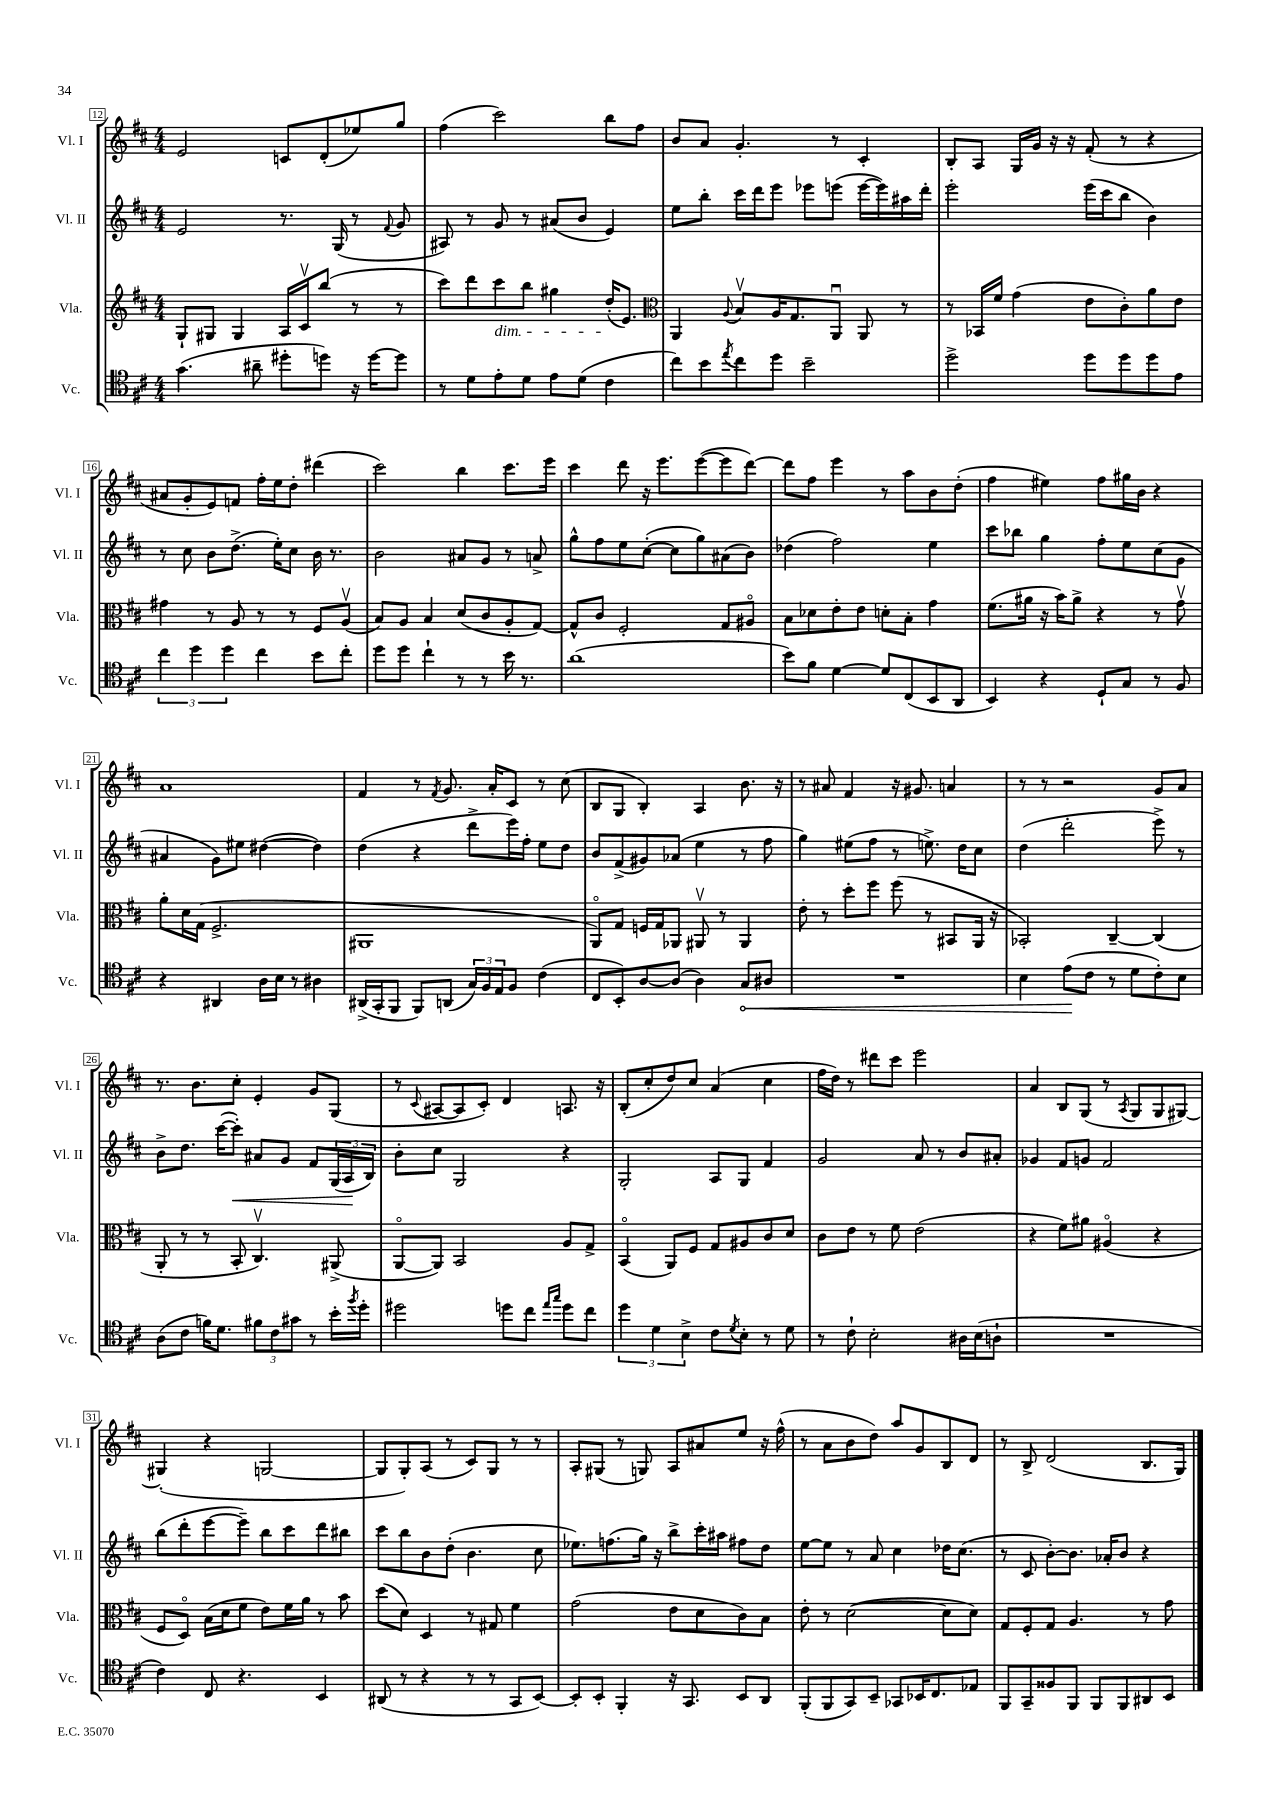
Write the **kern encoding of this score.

**kern	**dynam	**kern	**kern	**dynam	**kern
*part4	*part4	*part3	*part2	*part2	*part1
*staff4	*staff4	*staff3	*staff2	*staff2	*staff1
*I"Vc.	*	*I"Vla.	*I"Vl. II	*	*I"Vl. I
*I'Vc.	*	*I'Vla.	*I'Vl. II	*	*I'Vl. I
*clefC4	*	*clefG2	*clefG2	*	*clefG2
*k[f#c#]	*	*k[f#c#]	*k[f#c#]	*	*k[f#c#]
*M4/4	*	*M4/4	*M4/4	*	*M4/4
=12	=12	=12	=12	=12	=12
(4.g\	.	8G`/L	2e/	.	2e/
.	.	8G#X/J	.	.	.
.	.	4G#/	.	.	.
8a#X~\	.	.	.	.	.
8dd#X'\L	.	16A/LL	8.r	.	8cn/L
.	.	16c#v/J	.	.	.
8ddn\J)	.	(8bb/J	.	.	(8d'/
.	.	.	(16G/	.	.
16r	.	8r	8r	.	8ee-X/)
[16dd\KL	.	.	.	.	.
.	.	.	8qqf#/	.	.
8dd\J]	.	8r	8g/	.	8gg/J
=13	=13	=13	=13	=13	=13
8r	.	8ccc#\L)	8A#X/)	.	(4ff#\
8d\L	.	8ddd\	8r	.	.
!	!	!LO:TX:b:i:t=dim.	!	!	!
8e'\	.	8ccc#\	8g/	.	2ccc#\)
8d\J	.	8bb\J	8r	.	.
8e\L	.	4gg#X\	(8a#X/L	.	.
(8d\J	.	.	8b/J	.	.
4c#\	.	(16dd'/KL	4e/)	.	8bb\L
.	.	8.e/J)	.	.	.
.	.	.	.	.	8ff#\J
=14	=14	=14	=14	=14	=14
*	*	*clefC3	*	*	*
8cc#\L)	.	4AA/	8ee\L	.	8b/L
8b\	.	.	8bb'\J	.	8a/J
8qee/	.	8qqA/	.	.	.
8cc#\	.	8Bv/L	16ccc#\LL	.	4.g'/
.	.	.	16ddd\J	.	.
8dd\J	.	16A/K	8eee\J	.	.
.	.	8.G/	.	.	.
2b~\	.	.	8eee-X\L	.	.
.	.	8AAu/J	(8eeen\J	.	8r
.	.	8AA/	[16eee\LL	.	4c#'/
.	.	.	16eee\])	.	.
.	.	8r	16aa#X\	.	.
.	.	.	16ddd'\JJ	.	.
=15	=15	=15	=15	=15	=15
2dd^\	.	8r	2eee'\	.	8B'/L
.	.	16BB-X/LL	.	.	8A/J
.	.	16f#/JJ	.	.	.
.	.	(4g\	.	.	16G/LL
.	.	.	.	.	16g/JJ
.	.	.	.	.	16r
.	.	.	.	.	16r
8dd\L	.	8e\L	(16eee\LL	.	(8f#'/
.	.	.	16ccc#\J	.	.
8dd\	.	8c#'\)	8bb\J	.	8r
8dd\	.	8a\	4b\)	.	4r
8e\J	.	8e\J	.	.	.
!!LO:LB:g=z
=16	=16	=16	=16	=16	=16
6cc#\	.	4g#X\	8r	.	8a#X/L
.	.	.	8cc#\	.	8g'/
6dd\	.	.	.	.	.
.	.	8r	8b\L	.	8e/)
6dd\	.	.	.	.	.
.	.	8A/	(8.dd^\J	.	8fn/J
4cc#\	.	8r	.	.	16ff#'\LL
.	.	.	16ee'\KL)	.	16ee\J
.	.	8r	8cc#\J	.	8dd'\J
8b\L	.	8F#/L	16b\	.	(4ddd#X\
.	.	.	8.r	.	.
8cc#'\J	.	(8Av/J	.	.	.
=17	=17	=17	=17	=17	=17
8dd\L	.	8B/L)	2b\	.	2ccc#\)
8dd\J	.	8A/J	.	.	.
4cc#`\	.	4B/	.	.	.
8r	.	(8d/L	8a#X/L	.	4bb\
8r	.	8c#/	8g/J	.	.
16b\	.	8A'/	8r	.	8.ccc#\L
8.r	.	.	.	.	.
.	.	[8G/J)	8an^/	.	.
.	.	.	.	.	16eee\Jk
=18	=18	=18	=18	=18	=18
(1a	.	8G^^/L]	8gg^^\L	.	4ccc#\
.	.	8c#/J	8ff#\	.	.
.	.	2F#'/	8ee\	.	8ddd\
.	.	.	([8cc#'\J	.	16r
.	.	.	.	.	8.eee\L
.	.	.	8cc#\L]	.	.
.	.	.	8gg\)	.	([8eee\
.	.	8G/L	(8a#X\	.	8eee\]
.	.	8A#X/J	8b\J)	.	[8ddd\J)
=19	=19	=19	=19	=19	=19
8b\L)	.	8B\L	(4dd-X\	.	8ddd\L]
8f#\J	.	8d-X\	.	.	8ff#\J
[4d\	.	8e'\	2ff#\)	.	4eee\
.	.	8e\J	.	.	.
8d/L]	.	8dn'\L	.	.	8r
(8C#/	.	8B'\J	.	.	8aa\L
8BB/	.	4g\	4ee\	.	8b\
8AA/J	.	.	.	.	(8dd'\J
=20	=20	=20	=20	=20	=20
4BB/)	.	(8.f#\L	8ccc#\L	.	4ff#\
.	.	.	8bb-X\J	.	.
.	.	16a#X\Jk	.	.	.
4r	.	16r	4gg\	.	4ee#X\)
.	.	16b\KL)	.	.	.
.	.	8a#^\J	.	.	.
8D`/L	.	4r	8ff#'\L	.	8ff#\L
8G/J	.	.	8ee\	.	16gg#X\L
.	.	.	.	.	16b\JJ
8r	.	8r	(8cc#\	.	4r
8F#/	.	8gv\	8g\J	.	.
!!LO:LB:g=z
=21	=21	=21	=21	=21	=21
4r	.	8a'\L	4a#X/	.	1a
.	.	16d\L	.	.	.
.	.	(16G\JJ	.	.	.
4AA#X/	.	2.F#^/	8g\L)	.	.
.	.	.	8ee#X\J	.	.
16A\LL	.	.	([4dd#X\	.	.
16B\JJ	.	.	.	.	.
8r	.	.	.	.	.
4A#X\	.	.	4dd#\])	.	.
=22	=22	=22	=22	=22	=22
(16AA#X^/LL	.	1AA#X	(4dd\	.	4f#/
16GG'/J	.	.	.	.	.
8FF#/J	.	.	.	.	.
8FF#/L)	.	.	4r	.	8r
.	.	.	.	.	8qf#/
(8AAn/J	.	.	.	.	8.g/
24G/LL)	.	.	8ddd^\L	.	.
24F#/	.	.	.	.	.
.	.	.	.	.	16a'/KL
24E/J	.	.	.	.	.
8F#/J	.	.	16eee\L)	.	8c#/J
.	.	.	16ff#'\JJ	.	.
(4c#\	.	.	8ee\L	.	8r
.	.	.	8dd\J	.	(8cc#\
=23	=23	=23	=23	=23	=23
8C#/L	.	8AA/L)	8b/L	.	8B/L
8BB'/)	.	8G/J	(8f#^/	.	8G/J
[8A/	.	16Fn/LL	8g#X/)	.	4B'/)
.	.	16G/J	.	.	.
(8A/J]	.	8AA-X/J	(8a-X/J	.	.
4A\)	.	8AA#Xv/	4ee\	.	4A/
.	.	8r	.	.	.
!	!LO:HP:b	!	!	!	!
8G/L	<	4AA#/	8r	.	8.b\
8A#X/J	.	.	8ff#\	.	.
.	.	.	.	.	16r
=24	=24	=24	=24	=24	=24
1r	.	8e'\	4gg\)	.	8r
.	.	8r	.	.	8a#X/
.	.	8dd'\L	(8ee#X\L	.	4f#/
.	.	8ff#\J	8ff#\J	.	.
.	.	(8ff#\	8r	.	16r
.	.	.	.	.	8.g#X/
.	.	8r	8.een^\)	.	.
.	.	8BB#X/L	.	.	4an/
.	.	.	16dd\KL	.	.
.	.	16AA/Jk	8cc#\J	.	.
.	.	16r	.	.	.
=25	=25	=25	=25	=25	=25
4B\	.	2BB-X'/)	(4dd\	.	8r
.	.	.	.	.	8r
(8e\L	.	.	2ddd'\	.	2r
8c#\J	[	.	.	.	.
8r	.	[4C#~/	.	.	.
8d\L	.	.	.	.	.
8c#'\)	.	(4C#/]	8eee^\)	.	8g/L
8B\J	.	.	8r	.	8a/J
!!LO:LB:g=z
=26	=26	=26	=26	=26	=26
(8A\L	.	8AA'/	8b^\L	.	8.r
8c#\J	.	8r	8.dd\J	.	.
.	.	.	.	.	8.b\L
16fn\KL)	.	8r	.	.	.
8.d\J	.	.	([16ccc#\KL	.	.
!	!	!	!	!LO:HP:b	!
.	.	8BB'/	8ccc#'\J])	<	8cc#'\J
12f#X\L	.	4.C#v/)	8a#X/L	.	4e'/
12c#\	.	.	.	.	.
.	.	.	8g/J	.	.
12g#X\J	.	.	.	.	.
8r	.	.	8f#/L	.	8g/L
16b'\LL	.	(8AA#X^/	(24G/L	.	(8G/J
.	.	.	24A/	.	.
8qff#/	.	.	.	.	.
16dd'\JJ	.	.	.	.	.
.	.	.	24B/JJ)	[	.
=27	=27	=27	=27	=27	=27
2dd#X\	.	[8AA/L	8b'\L	.	8r
.	.	.	.	.	8qqc#/
.	.	8AA/J])	8cc#\J	.	[8A#X/L
.	.	2BB/	2G/	.	8A#/]
.	.	.	.	.	8c#'/J)
8ddn\L	.	.	.	.	4d/
8cc#\J	.	.	.	.	.
16qqee/LL	.	.	.	.	.
16qqgg/JJ	.	.	.	.	.
8dd\L	.	8A/L	4r	.	8.An/
8cc#\J	.	8G^/J	.	.	.
.	.	.	.	.	16r
=28	=28	=28	=28	=28	=28
6dd\	.	(4BB/	2G'/	.	(8B'/L
.	.	.	.	.	8cc#'/
6d\	.	.	.	.	.
.	.	8AA/L)	.	.	8dd/)
6B^\	.	.	.	.	.
.	.	8F#/J	.	.	8cc#/J
8c#\L	.	8G/L	8A/L	.	(4a/
8qd/	.	.	.	.	.
8B'\J	.	8A#X/	8G/J	.	.
8r	.	8c#/	4f#/	.	4cc#\
8d\	.	8d/J	.	.	.
=29	=29	=29	=29	=29	=29
8r	.	8c#\L	2g/	.	16ff#\LL
.	.	.	.	.	16dd\JJ)
8c#`\	.	8e\J	.	.	8r
2B'\	.	8r	.	.	8ddd#X\L
.	.	8f#\	.	.	8ccc#\J
.	.	(2e\	8a/	.	2eee\
.	.	.	8r	.	.
16A#X\LL	.	.	8b/L	.	.
(16B\J	.	.	.	.	.
8An`\J	.	.	8a#X'/J	.	.
=30	=30	=30	=30	=30	=30
1r	.	4r	4g-X/	.	4a/
.	.	8f#\L)	8f#/L	.	8B/L
.	.	8a#X\J	8gn/J	.	(8G/J
.	.	(4A#X/	2f#/	.	8r
.	.	.	.	.	8qA/
.	.	.	.	.	8G/L
.	.	4r	.	.	8G/
.	.	.	.	.	[8G#X/J)
!!LO:LB:g=z
=31	=31	=31	=31	=31	=31
4c#\)	.	8F#/L	(8bb\L	.	(4G#X'/]
.	.	8D/J)	8ddd'\	.	.
8C#/	.	(16B\LL	[8eee\	.	4r
.	.	16d\J	.	.	.
4.r	.	8f#\J	8eee~\J])	.	.
.	.	8e\L)	8bb\L	.	[2Gn/
.	.	16f#\L	8ccc#\	.	.
.	.	16a\JJ	.	.	.
4BB/	.	8r	8ddd\	.	.
.	.	8b\	8bb#X\J	.	.
=32	=32	=32	=32	=32	=32
(8AA#X/	.	(8dd\L	8ccc#\L	.	8G/L]
8r	.	8d\J)	8bb\	.	8G'/)
4r	.	4D/	8b\	.	(8A/J
.	.	.	(8dd'\J	.	8r
8r	.	8r	4.b\	.	8c#/L)
8r	.	8G#X/	.	.	8G/J
8GG/L	.	4f#\	.	.	8r
[8BB/J)	.	.	8cc#\	.	8r
=33	=33	=33	=33	=33	=33
8BB'/L]	.	(2g\	8.ee-X\L)	.	8A'/L
8BB'/J	.	.	.	.	(8G#X/J
.	.	.	(8.ffn\	.	.
4FF#'/	.	.	.	.	8r
.	.	.	16gg\Jk)	.	8Gn/)
.	.	.	16r	.	.
16r	.	8e\L	8bb^\L	.	8A/L
8.GG/	.	.	.	.	.
.	.	8d\	16ccc#'\L	.	8a#X/
.	.	.	16aa#X\JJ	.	.
8BB/L	.	8c#\)	8ff#X\L	.	8ee/J
8AA/J	.	8B\J	8dd\J	.	16r
.	.	.	.	.	(16ff#^^\
=34	=34	=34	=34	=34	=34
(8FF#'/L	.	8e'\	[8ee\L	.	8r
8FF#/	.	8r	8ee\J]	.	8a\L
8GG/)	.	([2d\	8r	.	8b\
8BB~/J	.	.	8a/	.	8dd\J)
8GG-X/L	.	.	4cc#\	.	8aa/L
16BB-X/K	.	.	.	.	8g/
8.C#/	.	.	.	.	.
.	.	8d\L]	16dd-X\KL	.	8B/
.	.	.	(8.cc#\J	.	.
8E-X/J	.	8d\J)	.	.	8d/J
=35	=35	=35	=35	=35	=35
8FF#/L	.	8G/L	8r	.	8r
8GG~/	.	8F#'/	8c#/	.	8B^/
8F##X/	.	8G/J	[8b'\L)	.	(2d/
8FF#/J	.	4.A/	8.b\J]	.	.
8FF#/L	.	.	.	.	.
.	.	.	16a-X'/KL	.	.
8FF#/	.	.	8b/J	.	.
8AA#X/	.	8r	4r	.	8.B/L
8BB/J	.	8g\	.	.	.
.	.	.	.	.	16G/Jk)
==	==	==	==	==	==
*-	*-	*-	*-	*-	*-
